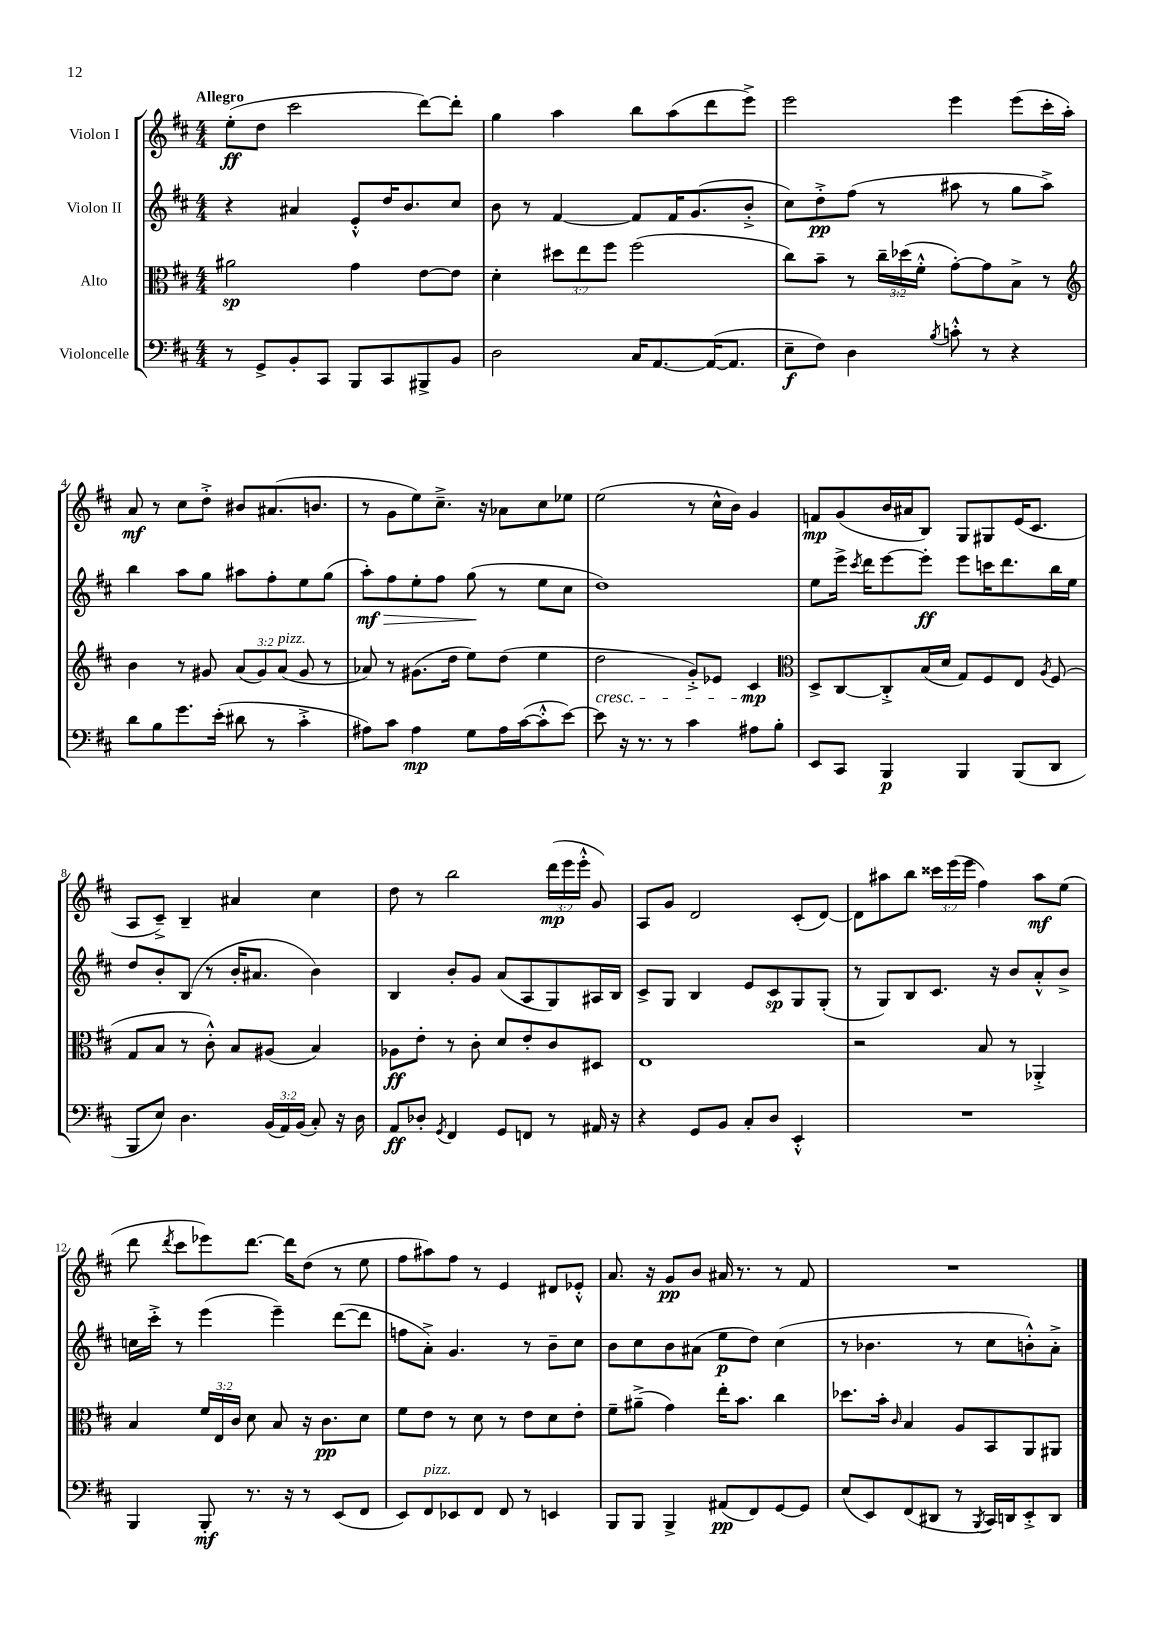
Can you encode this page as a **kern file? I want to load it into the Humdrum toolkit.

**kern	**dynam	**kern	**dynam	**kern	**dynam	**kern	**dynam
*part4	*part4	*part3	*part3	*part2	*part2	*part1	*part1
*staff4	*staff4	*staff3	*staff3	*staff2	*staff2	*staff1	*staff1
*I"Violoncelle	*	*I"Alto	*	*I"Violon II	*	*I"Violon I	*
*clefF4	*	*clefC3	*	*clefG2	*	*clefG2	*
*k[f#c#]	*	*k[f#c#]	*	*k[f#c#]	*	*k[f#c#]	*
*M4/4	*	*M4/4	*	*M4/4	*	*M4/4	*
=1	=1	=1	=1	=1	=1	=1	=1
!	!	!	!	!	!	!LO:TX:a:B:t=Allegro	!
8r	.	2a#X\	sp	4r	.	(8ee'\L	ff
8GG^/L	.	.	.	.	.	8dd\J	.
8BB'/	.	.	.	4a#X/	.	2ccc#\	.
8CC#/J	.	.	.	.	.	.	.
8BBB/L	.	4g\	.	8e'^^/L	.	.	.
8CC#/	.	.	.	16dd/K	.	.	.
.	.	.	.	8.b/	.	.	.
8BBB#X^/	.	[8e\L	.	.	.	[8ddd\L)	.
8BB/J	.	8e\J]	.	8cc#/J	.	8ddd'\J]	.
=2	=2	=2	=2	=2	=2	=2	=2
2D\	.	4d'\	.	8b\	.	4gg\	.
.	.	.	.	8r	.	.	.
.	.	12dd#X\L	.	[4f#/	.	4aa\	.
.	.	12ee\	.	.	.	.	.
.	.	12ff#\J	.	.	.	.	.
16C#/KL	.	(2ff#\	.	8f#/L]	.	8bb\L	.
[8.AA/	.	.	.	.	.	.	.
.	.	.	.	16f#/K	.	(8aa\	.
.	.	.	.	(8.g/	.	.	.
(16AA/K_	.	.	.	.	.	8ddd\	.
8.AA/J]	.	.	.	.	.	.	.
.	.	.	.	8b'^/J	.	8eee^\J)	.
=3	=3	=3	=3	=3	=3	=3	=3
8E~\L	f	8cc#\L)	.	8cc#\L)	.	2eee\	.
8F#\J)	.	8b~\J	.	8dd'^\	pp	.	.
4D\	.	8r	.	(8ff#\J	.	.	.
.	.	24cc#~\LL	.	8r	.	.	.
.	.	(24dd-X\	.	.	.	.	.
.	.	24f#'^^\JJ	.	.	.	.	.
8qB/	.	.	.	.	.	.	.
8cn'^^\	.	[8g'\L)	.	8aa#X\	.	4eee\	.
8r	.	8g\]	.	8r	.	.	.
4r	.	8B^\J	.	8gg\L	.	(8eee\L	.
.	.	8r	.	8aa#^\J)	.	16ccc#'\L	.
.	.	.	.	.	.	16aa'\JJ)	.
!!LO:LB:g=z
=4	=4	=4	=4	=4	=4	=4	=4
*	*	*clefG2	*	*	*	*	*
8d\L	.	4b\	.	4bb\	.	8a/	mf
8B\	.	.	.	.	.	8r	.
8.g\	.	8r	.	8aa\L	.	8cc#\L	.
.	.	8g#X/	.	8gg\J	.	8dd'^\J	.
(16e'\Jk	.	.	.	.	.	.	.
8d#X\	.	(12a/L	.	8aa#X\L	.	8b#X/L	.
.	.	12g#/)	.	.	.	.	.
8r	.	.	.	8ff#'\	.	(8.a#X/	.
!	!	!LO:TX:a:i:t=pizz.	!	!	!	!	!
.	.	(12a/J	.	.	.	.	.
4c#'^\	.	8g#/	.	8ee\	.	.	.
.	.	.	.	.	.	8.bn/J	.
.	.	8r	.	(8gg\J	.	.	.
=5	=5	=5	=5	=5	=5	=5	=5
!	!	!	!	!	!LO:HP:b	!	!
8A#X\L)	.	8a-X/)	.	8aa'\L)	> mf	8r	.
8c#\J	.	8r	.	8ff#\	.	8g\L	.
4A#\	mp	(8.g#X\L	.	8ee'\	.	8ee\)	.
.	.	.	.	8ff#\J	.	8.cc#~^\J	.
.	.	16dd\Jk	.	.	.	.	.
8G\L	.	8ee\L)	.	(8gg\	.	.	.
.	.	.	.	.	.	16r	.
16A#\L	.	(8dd\J	.	8r	]	8a-X\L	.
([16c#\J	.	.	.	.	.	.	.
8c#'^^\]	.	4ee\	.	8ee\L	.	8cc#\	.
[8e\J)	.	.	.	8cc#\J	.	8ee-X\J	.
=6	=6	=6	=6	=6	=6	=6	=6
!	!	!LO:TX:b:i:t=cresc.	!	!	!	!	!
8e\]	.	2dd\	.	1dd)	.	(2ee\	.
16r	.	.	.	.	.	.	.
8.r	.	.	.	.	.	.	.
8r	.	.	.	.	.	.	.
4c#\	.	8g'^/L)	.	.	.	8r	.
.	.	8e-X/J	.	.	.	16cc#^^\LL	.
.	.	.	.	.	.	16b\JJ)	.
8A#X\L	.	4c#/	mp	.	.	4g/	.
8B'\J	.	.	.	.	.	.	.
=7	=7	=7	=7	=7	=7	=7	=7
*	*	*clefC3	*	*	*	*	*
8EE/L	.	8D^/L	.	8ee\L	.	8fn/L	mp
8CC#/J	.	[8C#/	.	16eee^\Jk	.	(8g/	.
.	.	.	.	8qccc#/	.	.	.
.	.	.	.	16ddd\KL	.	.	.
4BBB/	p	8C#'^/]	.	[8eee\	.	16b/L	.
.	.	.	.	.	.	16a#X/J	.
.	.	(16B/L	.	8eee'\J]	ff	8B/J)	.
.	.	16d/JJ	.	.	.	.	.
4BBB/	.	8G/L)	.	8eee\L	.	8G/L	.
.	.	8F#/	.	16cccn\K	.	8G#X/	.
.	.	.	.	8.ddd\	.	.	.
(8BBB/L	.	8E/J	.	.	.	(16e/K	.
.	.	.	.	.	.	8.c#/J	.
.	.	8qA/	.	.	.	.	.
8DD/J	.	(8F#/	.	16bb\L	.	.	.
.	.	.	.	16ee\JJ	.	.	.
!!LO:LB:g=z
=8	=8	=8	=8	=8	=8	=8	=8
8BBB/L	.	8G/L	.	8dd/L	.	8A/L	.
8E/J)	.	8B/J	.	8b'/	.	8c#~^/J)	.
4.D\	.	8r	.	(8B/J	.	4B~/	.
.	.	8c#'^^\)	.	8r	.	.	.
.	.	8B/L	.	16b'/KL	.	4a#X/	.
.	.	.	.	8.a#X/J	.	.	.
(24BB/LL	.	(8A#X/J	.	.	.	.	.
24AA/)	.	.	.	.	.	.	.
(24BB/JJ	.	.	.	.	.	.	.
8C#'/)	.	4B/)	.	4b\)	.	4cc#\	.
16r	.	.	.	.	.	.	.
16D\	.	.	.	.	.	.	.
=9	=9	=9	=9	=9	=9	=9	=9
8AA/L	ff	8A-X\L	ff	4B/	.	8dd\	.
8D-X'/J	.	8e'\J	.	.	.	8r	.
8qGG/	.	.	.	.	.	.	.
4FF#/	.	8r	.	8b'/L	.	2bb\	.
.	.	8c#'\	.	8g/J	.	.	.
8GG/L	.	8d/L	.	(8a/L	.	.	.
8FFn/J	.	8e'/	.	8A/	.	.	.
8r	.	8c#/	.	8G/)	.	(24ddd\LL	mp
.	.	.	.	.	.	24eee\	.
.	.	.	.	.	.	24eee'^^\JJ	.
16AA#X/	.	8D#X/J	.	16A#X/L	.	8g/)	.
16r	.	.	.	16B/JJ	.	.	.
=10	=10	=10	=10	=10	=10	=10	=10
4r	.	1E	.	8c#^/L	.	8A/L	.
.	.	.	.	8G/J	.	8g/J	.
8GG/L	.	.	.	4B/	.	2d/	.
8BB/J	.	.	.	.	.	.	.
8C#'/L	.	.	.	8e/L	.	.	.
8D/J	.	.	.	8c#/	sp	.	.
4EE'^^/	.	.	.	8G/	.	(8c#'/L	.
.	.	.	.	(8G'/J	.	[8d/J)	.
=11	=11	=11	=11	=11	=11	=11	=11
1r	.	2r	.	8r	.	8d\L]	.
.	.	.	.	8G/L)	.	8aa#X\	.
.	.	.	.	8B/	.	8bb\J	.
.	.	.	.	8.c#/J	.	24ccc##X\LL	.
.	.	.	.	.	.	(24eee\	.
.	.	.	.	.	.	24eee\JJ	.
.	.	8B/	.	.	.	4ff#\)	.
.	.	.	.	16r	.	.	.
.	.	8r	.	8b/L	.	.	.
.	.	4AA-X'^/	.	8a'^^/	.	8aa#\L	mf
.	.	.	.	8b^/J	.	(8ee\J	.
!!LO:LB:g=z
=12	=12	=12	=12	=12	=12	=12	=12
4BBB/	.	4B/	.	16ccn\LL	.	8ddd\	.
.	.	.	.	16ccc#'^\JJ	.	.	.
.	.	.	.	.	.	8qddd/	.
.	.	.	.	8r	.	8ccc#\L	.
8BBB'/	mf	24f#/LL	.	(4eee\	.	8eee-X\)	.
.	.	24E/	.	.	.	.	.
.	.	24c#/JJ	.	.	.	.	.
8.r	.	8d\	.	.	.	[8.ddd\J	.
.	.	8B/	.	4eee~\)	.	.	.
16r	.	.	.	.	.	16ddd\KL]	.
8r	.	16r	.	.	.	(8dd\J	.
.	.	8.c#\L	pp	.	.	.	.
(8EE/L	.	.	.	([8ddd\L	.	8r	.
8FF#/J	.	8d\J	.	8ddd\J]	.	8ee\	.
=13	=13	=13	=13	=13	=13	=13	=13
8EE/L)	.	8f#\L	.	8ffn\L	.	8ff#\L	.
!LO:TX:a:i:t=pizz.	!	!	!	!	!	!	!
8FF#/	.	8e\J	.	8a'^\J)	.	8aa#X\)	.
8EE-X/	.	8r	.	4.g/	.	8ff#\J	.
8FF#/J	.	8d\	.	.	.	8r	.
8FF#/	.	8r	.	.	.	4e/	.
8r	.	8e\L	.	8r	.	.	.
4EEn/	.	8d\	.	8b~\L	.	8d#X/L	.
.	.	8e'\J	.	8cc#\J	.	8e-X'^^/J	.
=14	=14	=14	=14	=14	=14	=14	=14
8BBB/L	.	8f#~\L	.	8b\L	.	8.a/	.
8BBB/J	.	(8a#X~^\J	.	8cc#\	.	.	.
.	.	.	.	.	.	16r	.
4BBB^/	.	4g\)	.	8b\	.	8g/L	pp
.	.	.	.	(8a#X\J	.	8b/J	.
(8AA#X/L	pp	16ee'\KL	.	8ee\L	p	16a#X/	.
.	.	8.b\J	.	.	.	8.r	.
8FF#/)	.	.	.	8dd\J)	.	.	.
[8GG/	.	4cc#\	.	(4cc#\	.	8r	.
8GG/J]	.	.	.	.	.	8f#/	.
=15	=15	=15	=15	=15	=15	=15	=15
(8E/L	.	8.dd-X\L	.	8r	.	1r	.
8EE/)	.	.	.	4.b-X\	.	.	.
.	.	16b'\Jk	.	.	.	.	.
.	.	16qqc#/	.	.	.	.	.
(8FF#/	.	4B/	.	.	.	.	.
8DD#X/J	.	.	.	.	.	.	.
8r	.	8A/L	.	8r	.	.	.
8qBBB/	.	.	.	.	.	.	.
16CC#/LL)	.	8BB/	.	8cc#\L	.	.	.
16DDn/J	.	.	.	.	.	.	.
8EE'^/	.	8AA/	.	8bn'^^\)	.	.	.
8DD/J	.	8AA#X/J	.	8a'^\J	.	.	.
==	==	==	==	==	==	==	==
*-	*-	*-	*-	*-	*-	*-	*-
